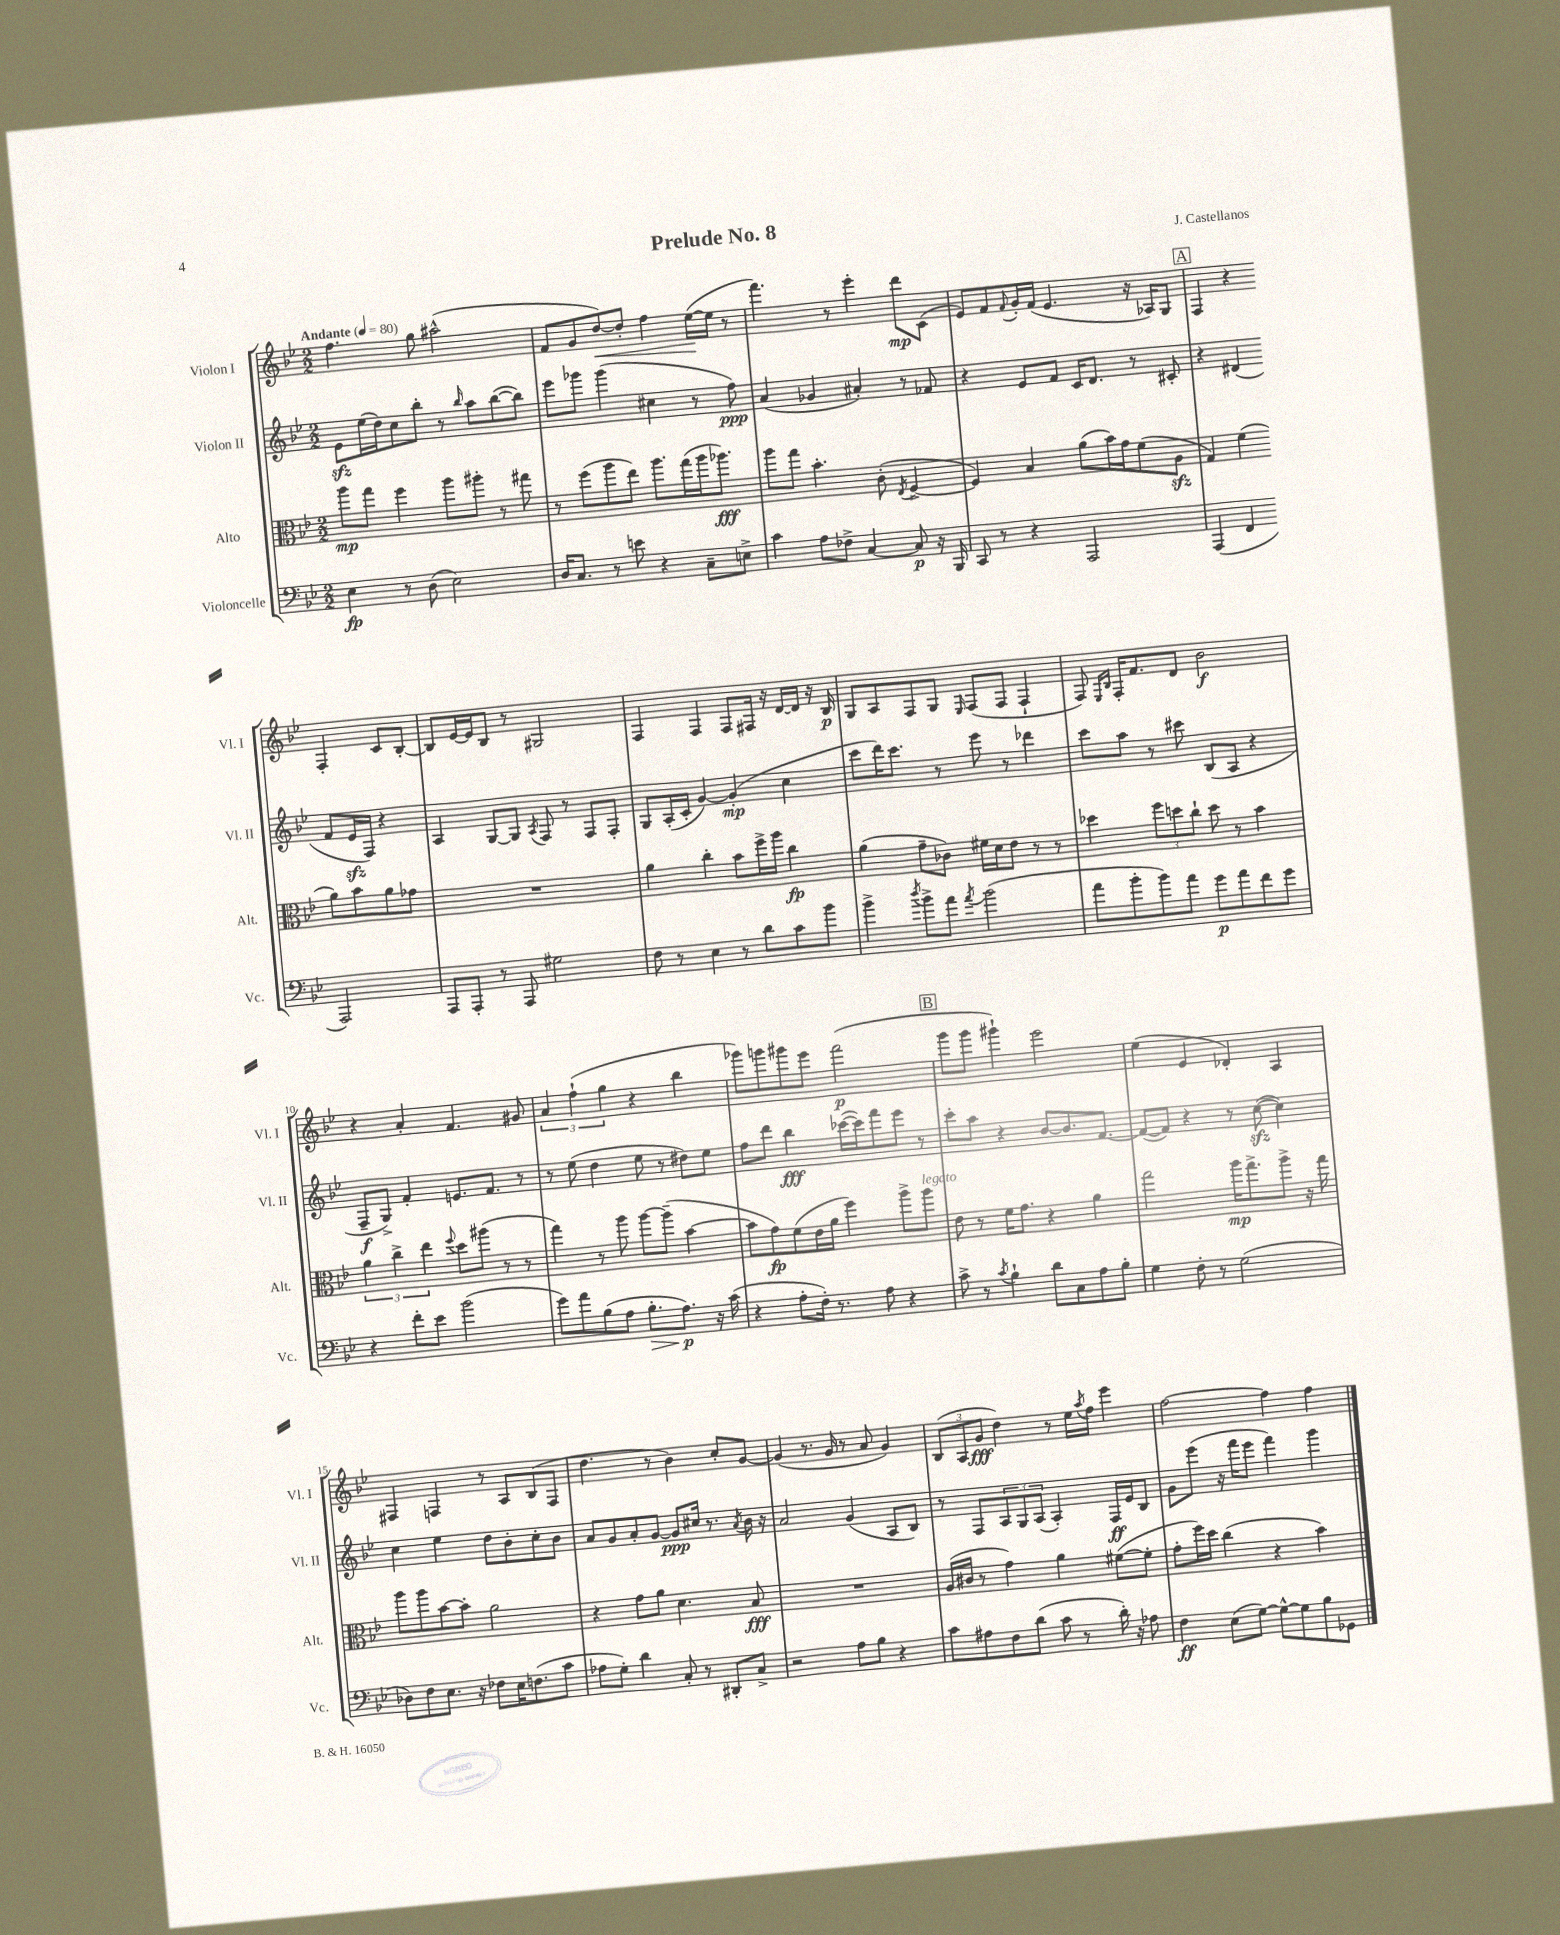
\header { title = "Prelude No. 8" composer = "J. Castellanos" }
<<
\new StaffGroup <<
\new Staff = "s0" \with { instrumentName = "Violon I" shortInstrumentName = "Vl. I" } {
    \clef treble \key bes \major \numericTimeSignature \time 2/2 \tempo "Andante" 4 = 80
    f''4. g''8 ais''2-^( |
    f'8 g'8 d''8~\<) d''8-. f''4 ees''16~\!( ees''16 r8 |
    f'''4.) r8 ees'''4-. d'''8\mp c'8( |
    ees'8) f'8 \appoggiatura { f'8 } g'16-. f'16( ees'4. r16 aes16) g8 |
    \mark \markup { \box "A" } f4 r4 f4-. c'8 bes8~-. |
    bes8 ees'16~ ees'16 bes8 r8 gis2 |
    f4 f4 f8 fis16 r16 d'16~ d'16 r16 bes16\p |
    g8 a8 f8 g8 \grace { ees16 } f8( f8 f4-! |
    f8) \grace { ees16 bes16 } f16-. f'8. d'8 bes'2\f |
    r4 a'4-. f'4. gis'8 |
    \tuplet 3/2 { a'4 f''4-!( g''4 } r4 bes''4 |
    ges'''8) g'''8 gis'''8 ees'''8 f'''2\p( |
    \mark \markup { \box "B" } g'''8 g'''8 gis'''4-!) ees'''2 |
    ees''4( ees'4 des'4-.) a4 |
    fis4 f4 r8 a8 bes8( f8 |
    d''4. r8 bes'4) c''8-. g'8~ |
    g'4( r8. g'16 r8 a'8 g'4) |
    \tuplet 3/2 { bes8( a8 g'8\fff } d''4) r8 ees''16 \acciaccatura { a''8 } f''16 ees'''4 |
    f''2~ f''4 f''4 \bar "|." |
}
\new Staff = "s1" \with { instrumentName = "Violon II" shortInstrumentName = "Vl. II" } {
    \clef treble \key bes \major \numericTimeSignature \time 2/2
    ees'8\sfz ees''16( d''16) c''8 bes''8-. r8 \grace { bes''16 } a''8 bes''8~( bes''8) |
    ees'''8 ges'''8 ges'''4( cis''4 r8 f''8\ppp) |
    a'4( ges'4 ais'4-.) r8 fes'8 |
    r4 ees'8 f'8 c'16 d'8. r8 cis'8-. |
    \mark \markup { \box "A" } r4 dis'4( f'8 ees'16\sfz f16) r4 |
    a4 g8~ g8 \acciaccatura { a8 } f8 r8 f8 f8-. |
    g8 a16-.( c'16-. g'4~) g'4-.\mp( c''4 |
    c'''8 d'''16) c'''8. r8 ees'''8 r8 des'''4 |
    c'''8 a''8 r8 cis'''8 bes8( a8 r4 |
    f8--\f g8->) f'4-. e'8. f'8. r8 |
    r8 ees''8( d''4 ees''8 r8 dis''8) ees''8 |
    f''8 d'''8 bes''4\fff ces'''16~( ces'''16) f'''8 ees'''8 r8 |
    \mark \markup { \box "B" } c'''8-. a''8 r4 bes'8~ bes'8. f'8.~ |
    f'8~( f'8) r4 r8 c''8~\sfz( c''4) |
    c''4 ees''4 d''8 bes'8-. c''8-. bes'8 |
    a'8 g'8 a'8-. g'8~ g'8\ppp cis''16 r8. \acciaccatura { a'8 } bes'16 r16 |
    a'2 g'4( a8 bes8) |
    r8 f8 \tuplet 3/2 { a8 g8 a8( } a4-.) f16\ff ees'16 bes8 |
    g'8 ees'''8( r16 f'''16 ees'''8 f'''4) g'''4 \bar "|." |
}
\new Staff = "s2" \with { instrumentName = "Alto" shortInstrumentName = "Alt." } {
    \clef alto \key bes \major \numericTimeSignature \time 2/2
    a''8\mp g''8 f''4 a''8 ais''8-. r8 gis''8 |
    r8 f''8( a''8 ees''8) a''8. g''16( a''16 aes''8.\fff) |
    a''8 g''8 bes'4.-. c'8-.( \acciaccatura { ees8 } f4~-> |
    f4) bes4 a'8( bes'16) g'16 f'8( a8\sfz |
    \mark \markup { \box "A" } g4) f'4( a'8) bes'8 a'8 ges'8 |
    R1 |
    a'4 c''4-. bes'8 f''16-> a''16 c''4\fp |
    a'4( g'8-- ces'8) fis'16 d'16 ees'8 r8 r8 |
    des''4 \tuplet 3/2 { f''8 d''8 c''8-! } d''8 r8 bes'4 |
    \tuplet 3/2 { a'4 c''4-> ees''4 } \appoggiatura { f''8 } d''8 ais''8( r8 r8 |
    g''4) r8 a''8 a''8~ a''8--( bes'4~ |
    bes'8 g'8\fp) f'8( ees'16 a'16 f''4) a''8-> a''8^\markup { \italic "legato" } |
    \mark \markup { \box "B" } ees'8 r8 f'16 g'8. r4 a'4 |
    g''2 a''16\mp g''8.-> a''8-> r16 g''16 |
    a''8 a''8 bes'8~ bes'8-. a'2 |
    r4 g'8 a'8 d'4. bes8\fff |
    R1 |
    a16( cis'16 r8 g'4) a'4 fis'8~( fis'8-. |
    g'8-. f''16) d''16 c''4( r4 bes'4) \bar "|." |
}
\new Staff = "s3" \with { instrumentName = "Violoncelle" shortInstrumentName = "Vc." } {
    \clef bass \key bes \major \numericTimeSignature \time 2/2
    ees4\fp r8 d8( ees2) |
    d16 c8. r8 e'8 r4 c8-- e8-> |
    c'4 a8 fes8-> c4~ c8\p r16 bes,,16 |
    c,8 r8 r4 a,,2 |
    \mark \markup { \box "A" } a,,4( f,4 a,,2) |
    a,,8 a,,8-. r8 a,,8 gis2 |
    f8 r8 ees4 r8 d'8 c'8 bes'8 |
    bes'4-> \acciaccatura { d''8 } bes'8-> a'8 \acciaccatura { a'8 } bes'2( |
    a'8 bes'8-. bes'8) a'8 g'8\p a'8 f'8 g'8 |
    r4 f'8-. ees'8 bes'2( |
    g'8) a'8 bes8( a8 bes8.-.\> a8.\p\!) r16 c'16( |
    r4 a8-. f16-.) r8. a8 r4 |
    \mark \markup { \box "B" } c'8-> r8 \acciaccatura { c'8 } bes4-! d'8 c8 a8 bes8-. |
    g4 f8-. r8 g2( |
    des8) f8 ees8. r16 fes8 ees16 f8.( c'8 |
    aes8 g8-.) d'4 c8-. r8 dis,8-. c8-> |
    r2 a8 bes8 r4 |
    c'8 ais8 f8 d'8( c'8 r8 d'16-.) r16 aes8 |
    f4\ff ees8( g8~) g8~-^ g8 bes8 ges,8 \bar "|." |
}
>>
>>
